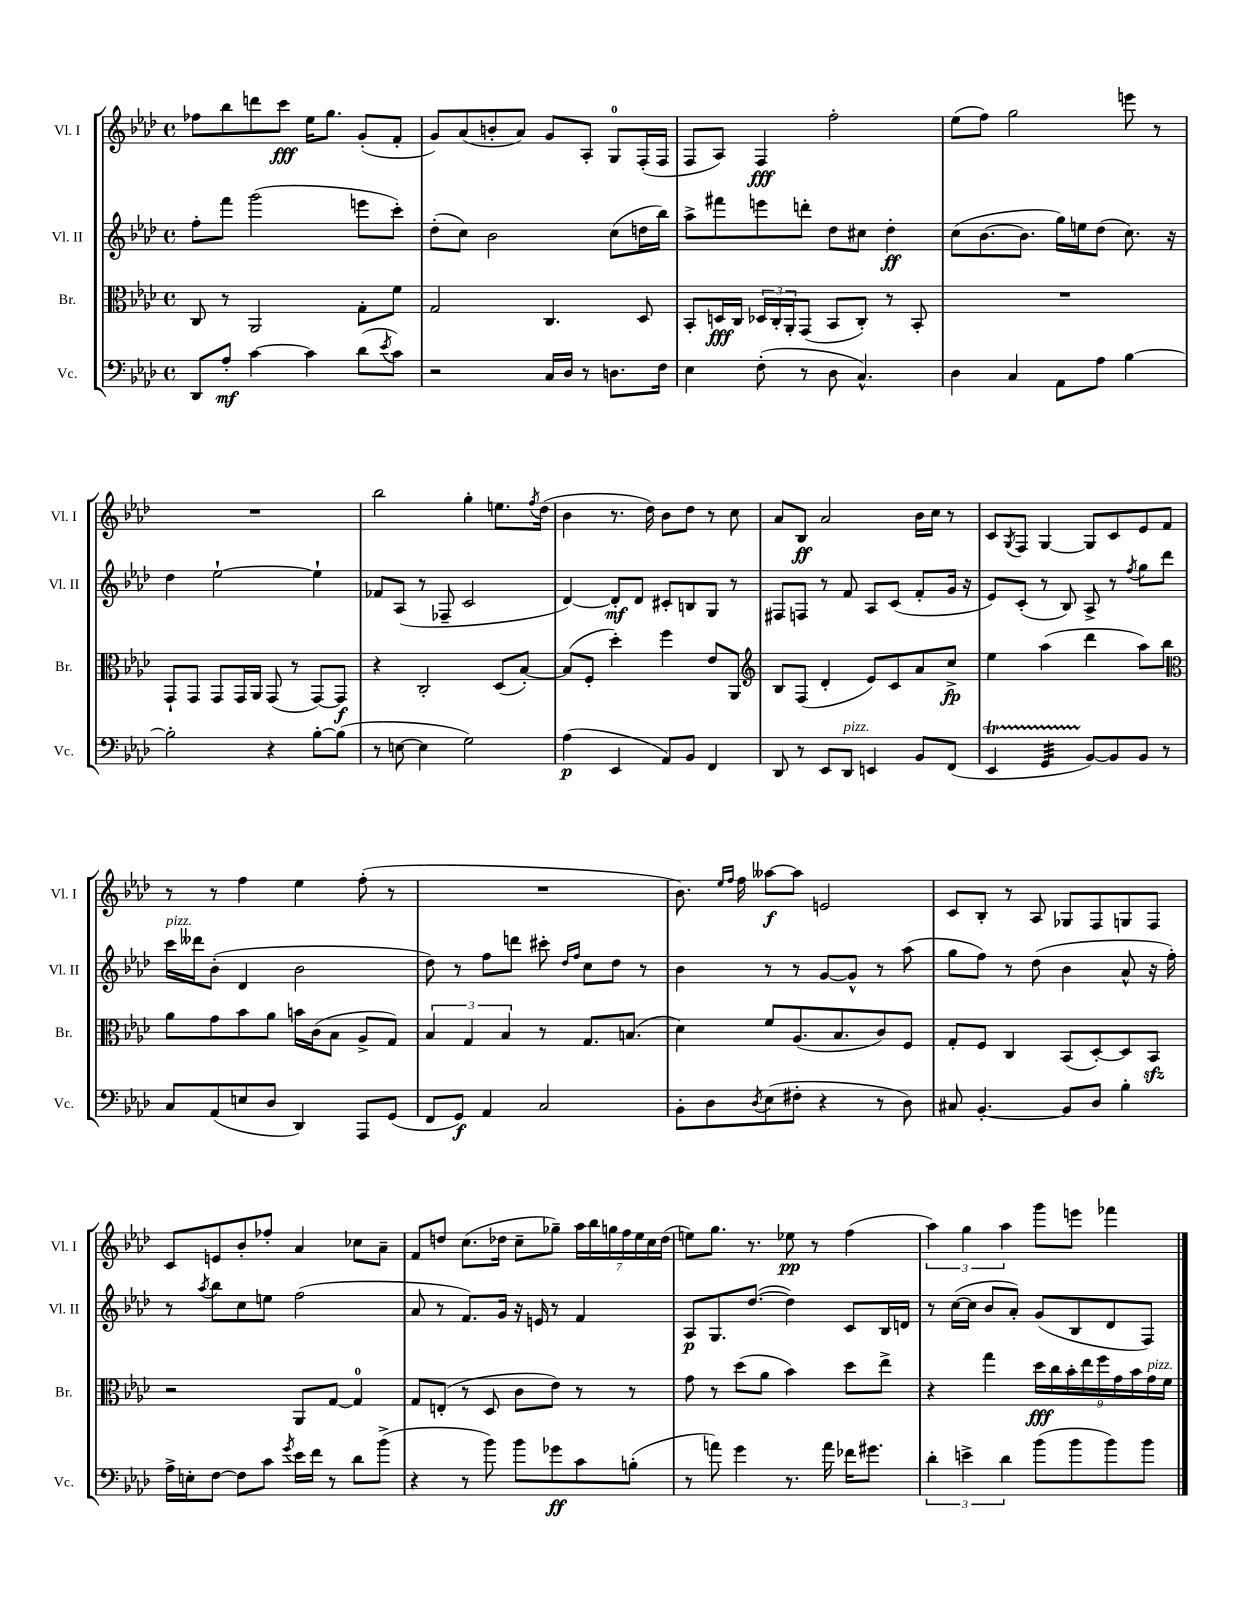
<<
\new StaffGroup <<
\new Staff = "s0" \with { instrumentName = "Vl. I" shortInstrumentName = "Vl. I" } {
    \clef treble \key aes \major \defaultTimeSignature \time 4/4
    fes''8 bes''8 d'''8 c'''8\fff ees''16 g''8. g'8-.( f'8-. |
    g'8) aes'8( b'8-. aes'8) g'8 aes8-. g8-0 f16-.( f16 |
    f8 aes8) f4\fff f''2-. |
    ees''8( f''8) g''2 e'''8 r8 |
    R1 |
    bes''2 g''4-. e''8. \acciaccatura { f''8 } des''16( |
    bes'4 r8. des''16) bes'8 des''8 r8 c''8 |
    aes'8 bes8\ff aes'2 bes'16 c''16 r8 |
    c'8 \acciaccatura { g8 } f8 g4~ g8 c'8 ees'8 f'8 |
    r8 r8 f''4 ees''4 f''8-.( r8 |
    R1 |
    bes'8.) \grace { ees''16 f''16 } f''16 aeses''8~\f aeses''8 e'2 |
    c'8 bes8-. r8 aes8 ges8 f8 g8 f8 |
    c'8 e'8 bes'8-. fes''8-. aes'4 ces''8 aes'8-- |
    f'8 d''8 c''8.( des''16 c''8-- ges''8--) \tuplet 7/4 { aes''16 bes''16 g''16 f''16 ees''16 c''16 des''16( } |
    e''8) g''8. r8. ees''8\pp r8 f''4( |
    \tuplet 3/2 { aes''4) g''4 aes''4 } g'''8 e'''8 fes'''4 \bar "|." |
}
\new Staff = "s1" \with { instrumentName = "Vl. II" shortInstrumentName = "Vl. II" } {
    \clef treble \key aes \major \defaultTimeSignature \time 4/4
    f''8-. f'''8 g'''2( e'''8 c'''8-.) |
    des''8-.( c''8) bes'2 c''8( d''16 bes''16) |
    aes''8-> fis'''8 e'''8 d'''8-. des''8 cis''8 des''4-.\ff |
    c''8( bes'8.~ bes'8. g''16) e''16 des''8( c''8.) r16 |
    des''4 ees''2~-! ees''4-! |
    fes'8 aes8( r8 fes8-- c'2 |
    des'4~) des'8-.\mf des'8 cis'8-. b8 g8 r8 |
    fis8 f8 r8 f'8 aes8 c'8( f'8-. g'16 r16 |
    ees'8) c'8-.( r8 bes8) aes8-> r8 \acciaccatura { f''8 } g''8 des'''8 |
    c'''16^\markup { \italic "pizz." } deses'''16 bes'8-.( des'4 bes'2 |
    des''8) r8 f''8 d'''8 cis'''8-. \grace { des''16 f''16 } c''8 des''8 r8 |
    bes'4 r8 r8 g'8~ g'8-^ r8 aes''8( |
    g''8 f''8) r8 des''8( bes'4 aes'8-^ r16 f''16-.) |
    r8 \acciaccatura { aes''8 } bes''8 c''8 e''8 f''2( |
    aes'8 r8 f'8.) g'16 r16 e'16 r8 f'4 |
    aes8\p g8. des''8.~( des''4) c'8 bes16 d'16 |
    r8 c''16~( c''16 bes'8 aes'8-.) g'8( bes8 des'8 f8) \bar "|." |
}
\new Staff = "s2" \with { instrumentName = "Br." shortInstrumentName = "Br." } {
    \clef alto \key aes \major \defaultTimeSignature \time 4/4
    c8 r8 aes,2 g8-. f'8 |
    g2 c4. des8 |
    bes,8-. d16\fff c16 \tuplet 3/2 { des16 c16-. aes,16-. } g,8( bes,8 c8-.) r8 bes,8-. |
    R1 |
    g,8-! g,8 g,8 g,16 aes,16 g,8( r8 g,8~) g,8\f |
    r4 c2-. des8( bes8~-.) |
    bes8( f8-. des''4-.) f''4 ees'8 aes,8 |
    \clef treble bes8 f8( des'4-. ees'8) c'8 aes'8 c''8->\fp |
    ees''4 aes''4( des'''4 aes''8) bes''8 |
    \clef alto aes'8 g'8 bes'8 aes'8 b'16 c'16( bes8 aes8-> g8) |
    \tuplet 3/2 { bes4 g4 bes4 } r8 g8. b8.( |
    des'4) f'8 aes8.( bes8. c'8) f8 |
    g8-. f8 c4 bes,8( des8~-.) des8 bes,8\sfz |
    r2 aes,8 g8~ g4-0 |
    g8 e8-.( r8 des8 c'8 ees'8) r8 r8 |
    g'8 r8 des''8( aes'8 bes'4) des''8 ees''8-> |
    r4 g''4 \tuplet 9/8 { des''16\fff c''16 bes'16-. ees''16 f''16 g'16 bes'16 g'16^\markup { \italic "pizz." } f'16 } \bar "|." |
}
\new Staff = "s3" \with { instrumentName = "Vc." shortInstrumentName = "Vc." } {
    \clef bass \key aes \major \defaultTimeSignature \time 4/4
    des,8 aes8-.\mf c'4~ c'4 des'8( \acciaccatura { ees'8 } c'8) |
    r2 c16 des16 r8 d8. f16 |
    ees4 f8-.( r8 des8 c4.-^) |
    des4 c4 aes,8 aes8 bes4~ |
    bes2-. r4 bes8~-. bes8( |
    r8 e8~ e4 g2) |
    aes4\p( ees,4 aes,8) bes,8 f,4 |
    des,8 r8 ees,8 des,8^\markup { \italic "pizz." } e,4 bes,8 f,8( |
    ees,4\startTrillSpan g,4:32 bes,8~\stopTrillSpan) bes,8 bes,8 r8 |
    c8 aes,8( e8 des8 des,4) aes,,8 g,8( |
    f,8 g,8\f) aes,4 c2 |
    bes,8-. des8 \acciaccatura { des8 } ees8( fis8-. r4 r8 des8) |
    cis8 bes,4.~-. bes,8 des8 bes4-. |
    aes16-> e16-. f8~ f8 c'8 \acciaccatura { g'8 } ees'16 f'16 r8 des'8 bes'8->( |
    r4 r8 bes'8) bes'8 ges'8\ff c'8 b8-.( |
    r8 a'8) g'4 r8. a'16 fes'16 gis'8. |
    \tuplet 3/2 { des'4-. e'4-> des'4 } bes'8( bes'8 bes'8) bes'8 \bar "|." |
}
>>
>>
\layout { \context { \Score \remove "Bar_number_engraver" } }
